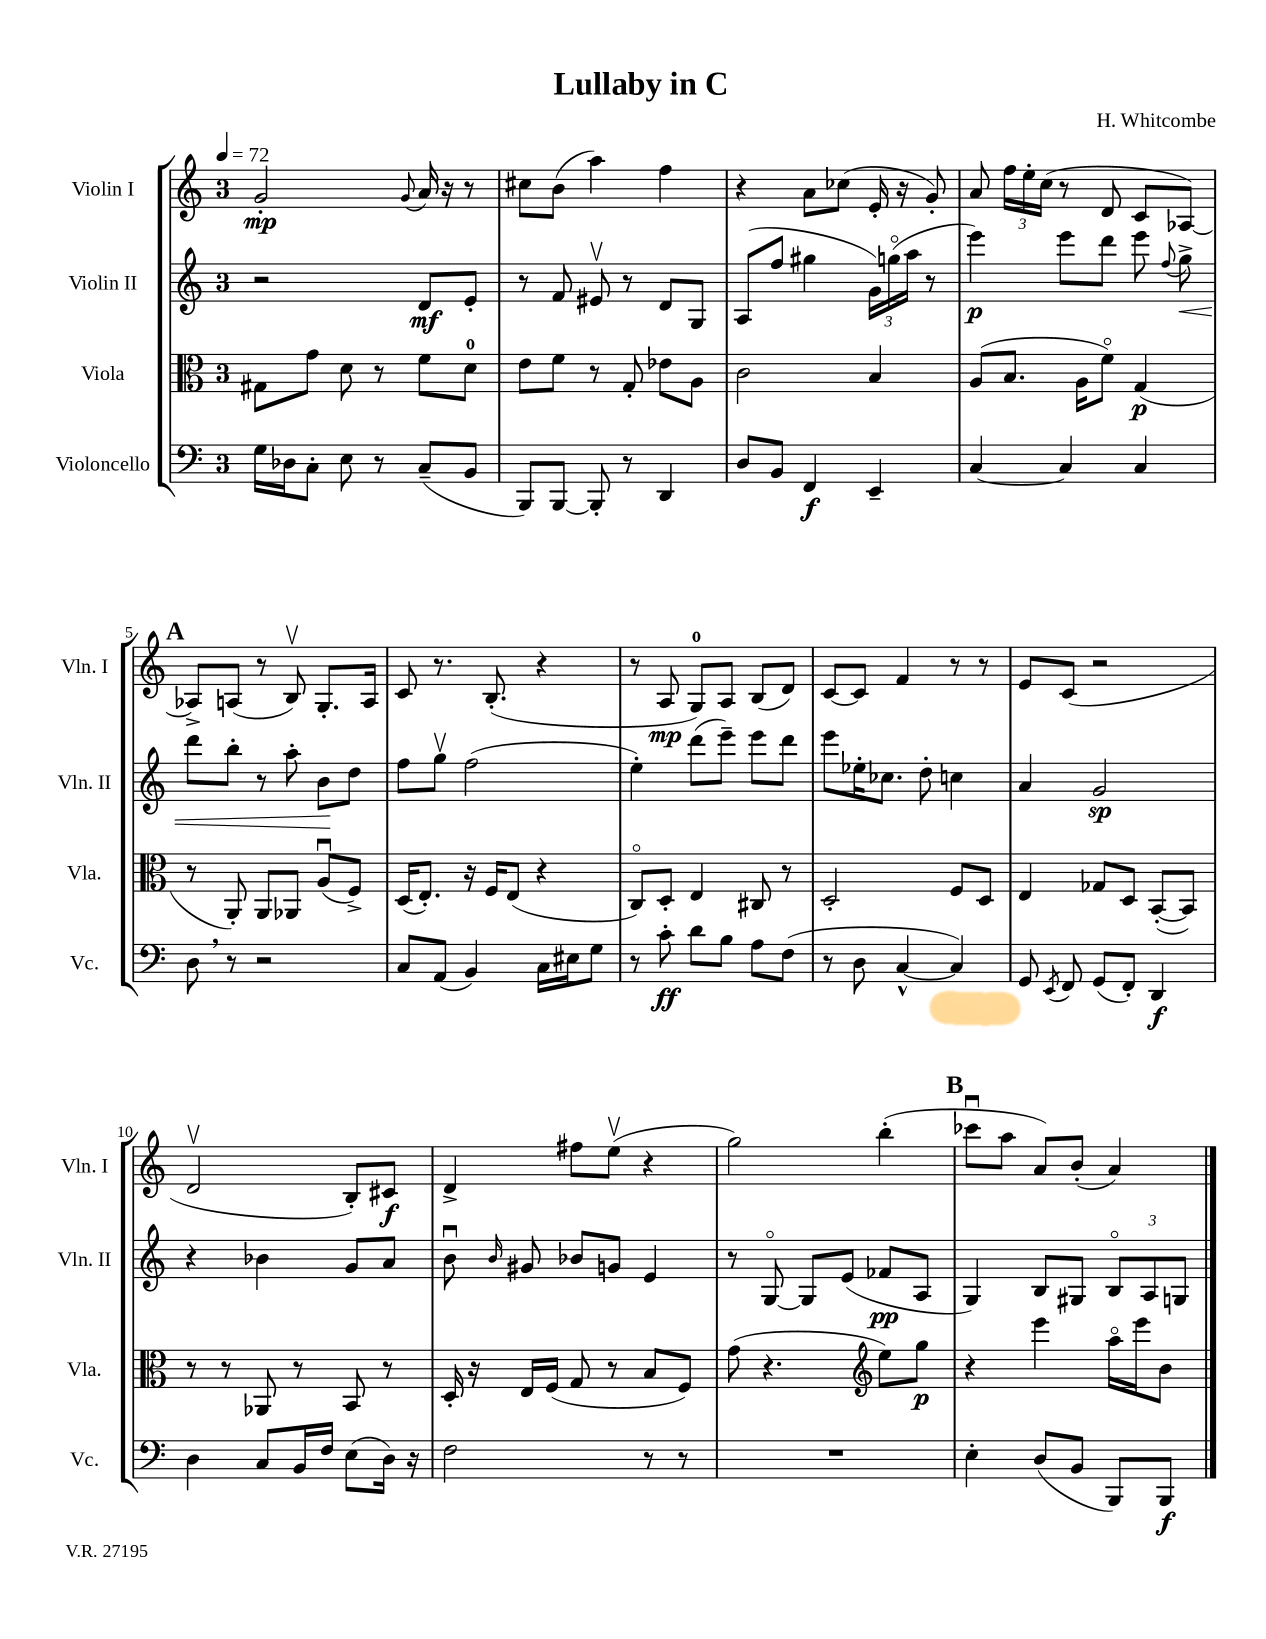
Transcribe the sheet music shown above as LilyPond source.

\header { title = "Lullaby in C" composer = "H. Whitcombe" }
<<
\new StaffGroup <<
\new Staff = "s0" \with { instrumentName = "Violin I" shortInstrumentName = "Vln. I" } {
    \clef treble \key c \major \once \override Staff.TimeSignature.style = #'single-digit \time 3/4 \tempo 4 = 72
    \autoBeamOff g'2-.\mp \appoggiatura { g'8 } a'16 r16 r8 |
    cis''8[ b'8]( a''4) f''4 |
    r4 a'8[ ces''8]( e'16-. r16 g'8-.) |
    a'8 \tuplet 3/2 { f''16[ e''16-. c''16]( } r8 d'8 c'8[ aes8]~) |
    \mark \markup { \bold "A" } aes8[-> a8]( r8 b8\upbow) g8.[-. a16] |
    c'8 r8. b8.-.( r4 |
    r8 a8\mp g8[-0) a8] b8[( d'8]) |
    c'8[~ c'8] f'4 r8 r8 |
    e'8[ c'8]( r2 |
    d'2\upbow b8[-.) cis'8]\f |
    d'4-> fis''8[ e''8]\upbow( r4 |
    g''2) b''4-.( |
    \mark \markup { \bold "B" } ces'''8[\downbow a''8] a'8[) b'8]-.( a'4) \bar "|." |
}
\new Staff = "s1" \with { instrumentName = "Violin II" shortInstrumentName = "Vln. II" } {
    \clef treble \key c \major \once \override Staff.TimeSignature.style = #'single-digit \time 3/4
    \autoBeamOff r2 d'8[\mf e'8]-. |
    r8 f'8 eis'8\upbow r8 d'8[ g8] |
    a8[( f''8] gis''4 \tuplet 3/2 { g'16[) g''16\flageolet( a''16] } r8 |
    e'''4\p) e'''8[ d'''8] e'''8 \appoggiatura { f''8 } g''8->\< |
    \mark \markup { \bold "A" } d'''8[ b''8]-. r8 a''8-. b'8[\! d''8] |
    f''8[ g''8]\upbow f''2( |
    e''4-.) d'''8[( e'''8]--) e'''8[ d'''8] |
    e'''8[ ees''16-. ces''8.] d''8-. c''4 |
    a'4 g'2\sp |
    r4 bes'4 g'8[ a'8] |
    b'8\downbow \grace { b'16 } gis'8 bes'8[ g'8] e'4 |
    r8 g8~\flageolet g8[ e'8]( fes'8[\pp a8] |
    \mark \markup { \bold "B" } g4) b8[ gis8] \tuplet 3/2 { b8[\flageolet a8 g8] } \bar "|." |
}
\new Staff = "s2" \with { instrumentName = "Viola" shortInstrumentName = "Vla." } {
    \clef alto \key c \major \once \override Staff.TimeSignature.style = #'single-digit \time 3/4
    \autoBeamOff gis8[ g'8] d'8 r8 f'8[ d'8]-0 |
    e'8[ f'8] r8 g8-. ees'8[ a8] |
    c'2 b4 |
    a8[( b8.] a16[ f'8]\flageolet) g4\p( |
    \mark \markup { \bold "A" } r8 a,8-.) a,8[ aes,8] a8[\downbow( f8]->) |
    d16[( e8.]-.) r16 f16[ e8]( r4 |
    c8[\flageolet) d8]-. e4 cis8 r8 |
    d2-. f8[ d8] |
    e4 ges8[ d8] b,8[~-.( b,8]) |
    r8 r8 aes,8 r8 b,8 r8 |
    d16-. r16 e16[ f16]( g8 r8 b8[ f8]) |
    g'8( r4. \clef treble e''8[) g''8]\p |
    \mark \markup { \bold "B" } r4 e'''4 a''16[\flageolet e'''16 b'8] \bar "|." |
}
\new Staff = "s3" \with { instrumentName = "Violoncello" shortInstrumentName = "Vc." } {
    \clef bass \key c \major \once \override Staff.TimeSignature.style = #'single-digit \time 3/4
    \autoBeamOff g16[ des16 c8]-. e8 r8 c8[--( b,8] |
    b,,8[) b,,8]~ b,,8-. r8 d,4 |
    d8[ b,8] f,4\f e,4-- |
    c4~ c4 c4 |
    \mark \markup { \bold "A" } d8 \breathe r8 r2 |
    c8[ a,8]( b,4) c16[ eis16 g8] |
    r8 c'8-.\ff d'8[ b8] a8[ f8]( |
    r8 d8 c4~-^ c4) |
    g,8 \acciaccatura { e,8 } f,8 g,8[( f,8]-.) d,4\f |
    d4 c8[ b,16 f16] e8[( d16]) r16 |
    f2 r8 r8 |
    R2. |
    \mark \markup { \bold "B" } e4-. d8[( b,8] b,,8[) b,,8]\f \bar "|." |
}
>>
>>
